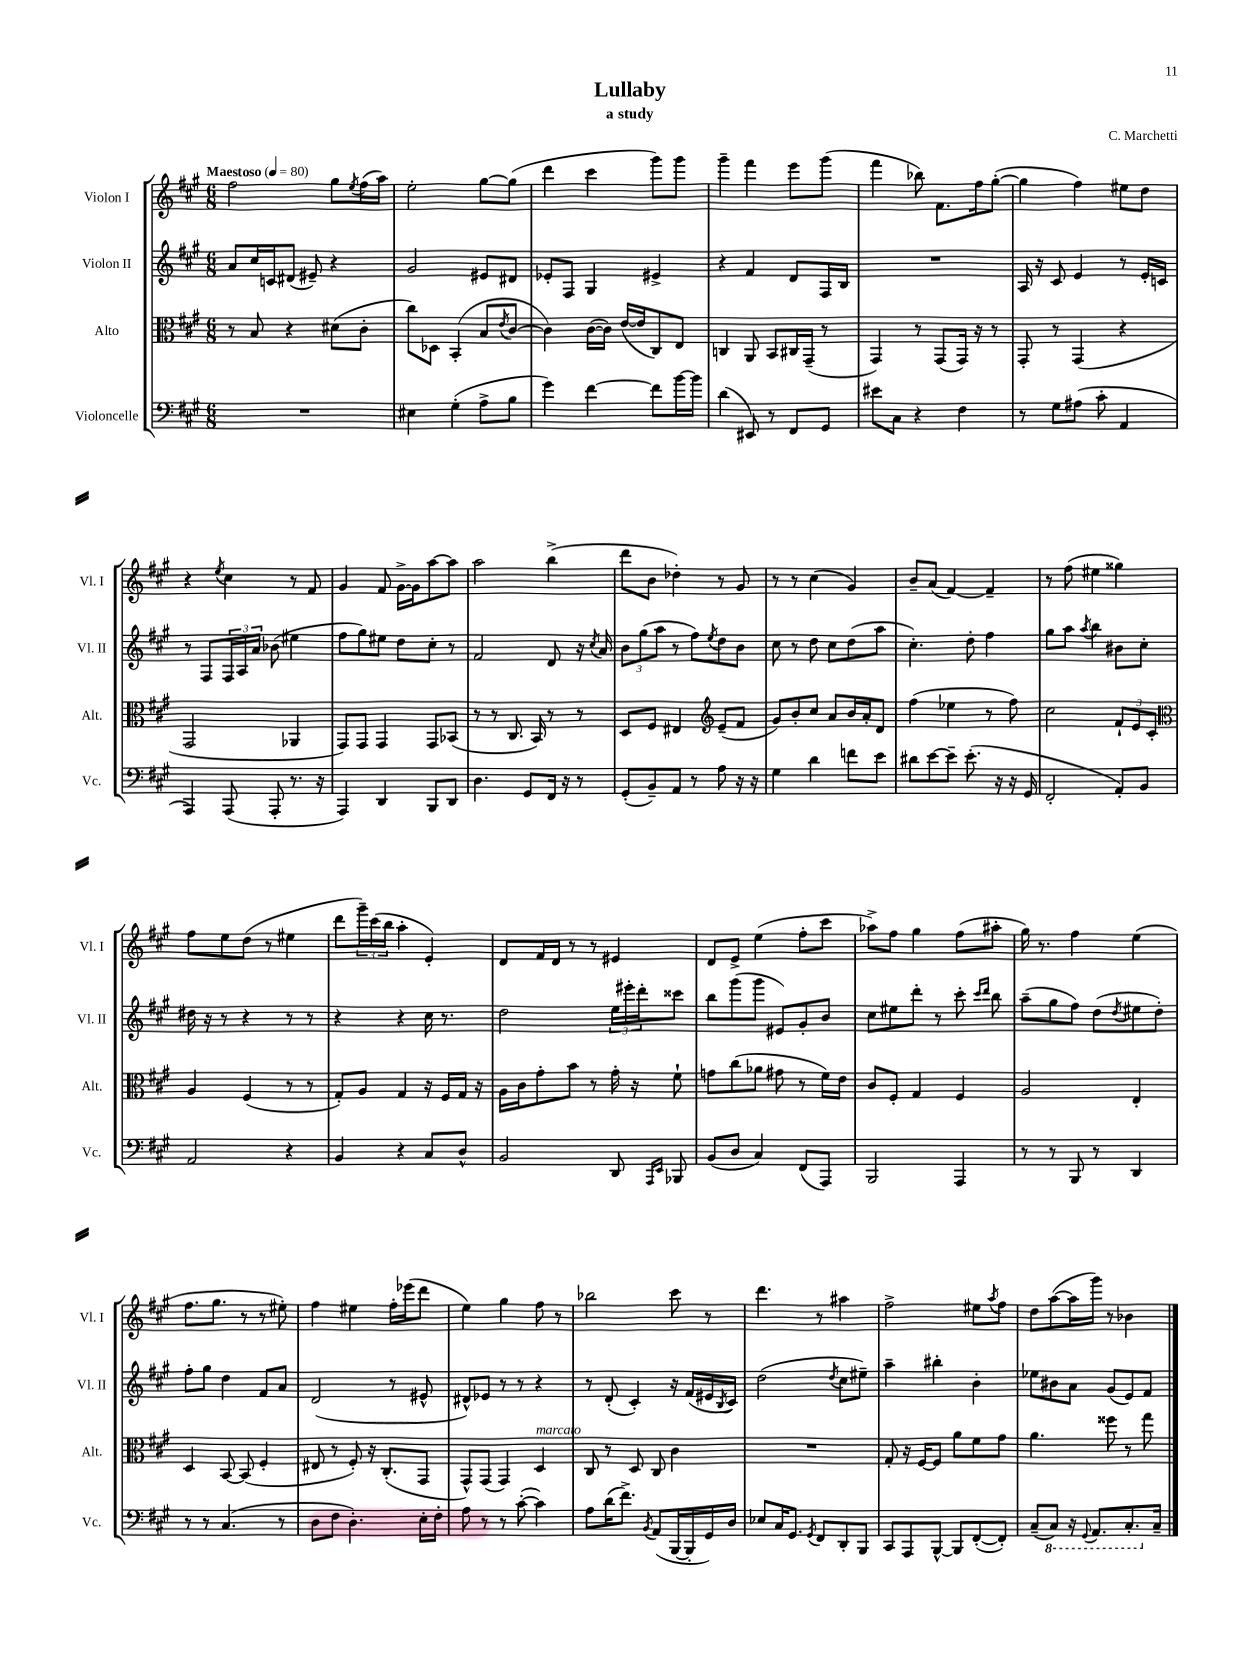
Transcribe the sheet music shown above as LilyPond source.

\header { title = "Lullaby" composer = "C. Marchetti" subtitle = "a study" }
<<
\new StaffGroup <<
\new Staff = "s0" \with { instrumentName = "Violon I" shortInstrumentName = "Vl. I" } {
    \clef treble \key a \major \numericTimeSignature \time 6/8 \tempo "Maestoso" 4 = 80
    fis''2 gis''8 \acciaccatura { e''8 } fis''16( a''16) |
    e''2-. gis''8~ gis''8( |
    d'''4 cis'''4 gis'''8) gis'''8 |
    gis'''4-- fis'''4 e'''8 gis'''8( |
    fis'''4 bes''8) fis'8. fis''16 gis''8~-.( |
    gis''4 fis''4) eis''8 d''8 |
    r4 \acciaccatura { e''8 } cis''4 r8 fis'8 |
    gis'4 fis'8 gis'16~-> gis'16 a''8~ a''8 |
    a''2 b''4->( |
    d'''8 b'8 des''4-.) r8 gis'8 |
    r8 r8 cis''4( gis'4) |
    b'8-- a'8( fis'4~) fis'4-- |
    r8 fis''8( eis''4 gisis''4) |
    fis''8 e''8 d''8( r8 eis''4 |
    d'''8 \tuplet 3/2 { gis'''16--) cis'''16( b''16 } a''4-. e'4-.) |
    d'8 fis'16 d'16 r8 r8 eis'4 |
    d'8 e'8-> e''4( fis''8-. cis'''8 |
    aes''8->) fis''8 gis''4 fis''8( ais''8-. |
    gis''16) r8. fis''4 e''4( |
    fis''8. gis''8. r8 r8 eis''8-.) |
    fis''4 eis''4 fis''16-. ees'''16( d'''8 |
    e''4) gis''4 fis''8 r8 |
    bes''2 cis'''8 r8 |
    d'''4. r8 ais''4 |
    fis''2-> eis''8 \acciaccatura { a''8 } fis''8 |
    d''8 a''8~( a''16 gis'''16) r8 bes'4 \bar "|." |
}
\new Staff = "s1" \with { instrumentName = "Violon II" shortInstrumentName = "Vl. II" } {
    \clef treble \key a \major \numericTimeSignature \time 6/8
    a'8 cis''16 c'16 dis'8( eis'8--) r4 |
    gis'2 eis'8 dis'8 |
    ees'8-. fis8 gis4 eis'4-> |
    r4 fis'4 d'8 fis16 b16 |
    R2. |
    a16 r16 cis'8 e'4 r8 e'16-. c'16 |
    r8 fis8 \tuplet 3/2 { fis16 a16 a'16 } bes'8( eis''4 |
    fis''8 gis''8) eis''8 d''8 cis''8-. r8 |
    fis'2 d'8 r16 \acciaccatura { cis''8 } a'16 |
    \tuplet 3/2 { b'8 gis''8( a''8 } r8 fis''8) \acciaccatura { e''8 } d''8 b'8 |
    cis''8 r8 d''8 cis''8 d''8( a''8 |
    cis''4.-.) d''8-. fis''4 |
    gis''8 a''8 \acciaccatura { a''8 } b''4 bis'8 cis''8-. |
    dis''16 r16 r8 r4 r8 r8 |
    r4 r4 cis''16 r8. |
    d''2 \tuplet 3/2 { e''16 eis'''16-. d'''16-. } cisis'''8 |
    b''8 gis'''8( gis'''8 eis'8) gis'8-. b'8 |
    cis''8 eis''8 d'''8-. r8 cis'''8-. \grace { cis'''16 d'''16 } b''8 |
    a''8--( gis''8 fis''8) d''8( \acciaccatura { d''8 } eis''8 d''8-.) |
    fis''8-. gis''8 d''4 fis'8 a'8 |
    d'2( r8 eis'8-^ |
    dis'8-^) ees'8 r8 r8 r4 |
    r8 d'8-.( cis'4-.) r16 fis'16( eis'16 \acciaccatura { b8 } cis'16) |
    d''2( \acciaccatura { d''8 } cis''8 eis''8--) |
    a''4-- bis''4-. b'4-. |
    ees''8 bis'8 a'8 gis'8( e'8) fis'8 \bar "|." |
}
\new Staff = "s2" \with { instrumentName = "Alto" shortInstrumentName = "Alt." } {
    \clef alto \key a \major \numericTimeSignature \time 6/8
    r8 b8 r4 dis'8( cis'8-. |
    cis''8) des8 b,4-.( b8 \acciaccatura { e'8 } cis'8~ |
    cis'4) cis'16~( cis'16) e'16~( e'16 cis8) e8 |
    c4 a,8 b,8 cis16 gis,16--( r8 |
    gis,4) r8 gis,8( gis,16) r16 r8 |
    gis,8-. r8 gis,4( r4 |
    gis,2 aes,4 |
    gis,8) gis,8 gis,4 gis,8 bes,8( |
    r8 r8 cis8. b,16) r8 r8 |
    d8 fis8 eis4 \clef treble e'8--( fis'8 |
    gis'8) b'8-. cis''8 a'8 b'16 a'16-. d'8 |
    fis''4( ees''4 r8 fis''8) |
    cis''2 \tuplet 3/2 { fis'8-! e'8 cis'8-. } |
    \clef alto a4 fis4( r8 r8 |
    gis8-.) a8 gis4 r16 fis16 gis16 r16 |
    a16 cis'16 gis'8-. b'8 r8 gis'16-. r16 fis'8-! |
    g'8 cis''8( aes'8 gis'8 r8 fis'16) e'16 |
    cis'8 fis8-. gis4 fis4 |
    a2 e4-. |
    d4 b,8~ b,8( fis4-. |
    eis8 r8 fis8-.) r16 cis8.-.( gis,8 |
    gis,8-^) gis,8( gis,4) d4^\markup { \italic "marcato" } |
    cis8 r8 d8 cis8 cis'4 |
    R2. |
    gis8-. r16 fis16~ fis8 a'8 fis'8 gis'8 |
    a'4. fisis''8 r8 gis''8 \bar "|." |
}
\new Staff = "s3" \with { instrumentName = "Violoncelle" shortInstrumentName = "Vc." } {
    \clef bass \key a \major \numericTimeSignature \time 6/8
    R2. |
    eis4 gis4-.( a8-> b8 |
    gis'4) fis'4~ fis'8 b'16~ b'16 |
    d'4( eis,8) r8 fis,8 gis,8 |
    eis'8 cis8 r4 fis4 |
    r8 gis8 ais8( cis'8-. a,4 |
    a,,4) a,,8( a,,8-. r8. r16 |
    a,,4) d,4 b,,8 d,8 |
    d4. gis,8 fis,16 r16 r8 |
    gis,8-.( b,8--) a,8 r8 a8 r16 r16 |
    gis4 d'4 f'8 e'8 |
    dis'8 e'8~ e'8-- e'8.-.( r16 r16 gis,16 |
    fis,2-. a,8-.) b,8 |
    a,2 r4 |
    b,4 r4 cis8 d8-^ |
    b,2 d,8 \grace { a,,16 e,16 } bes,,8 |
    b,8( d8 cis4) fis,8( a,,8) |
    b,,2 a,,4 |
    r8 r8 b,,8 r8 d,4 |
    r8 r8 cis4.( r8 |
    d8 fis8 d4.-.) e16-. fis16-. |
    a8 r8 r8 cis'8~-.( cis'4) |
    a8 d'16( fis'8.->) \acciaccatura { b,8 } a,8( b,,16~ b,,16-. gis,16) d16 |
    ees8 cis16 gis,8. \acciaccatura { gis,8 } fis,8 d,8-. b,,8 |
    cis,8 a,,8 b,,8~-^ b,,8 fis,8~-.( fis,8-.) |
    cis8--( \ottava #-1 cis,8) r16 \appoggiatura { gis,,8 } a,,8. cis,8.-. \ottava #0 cis16-- \bar "|." |
}
>>
>>
\layout { \context { \Score \remove "Bar_number_engraver" } }
